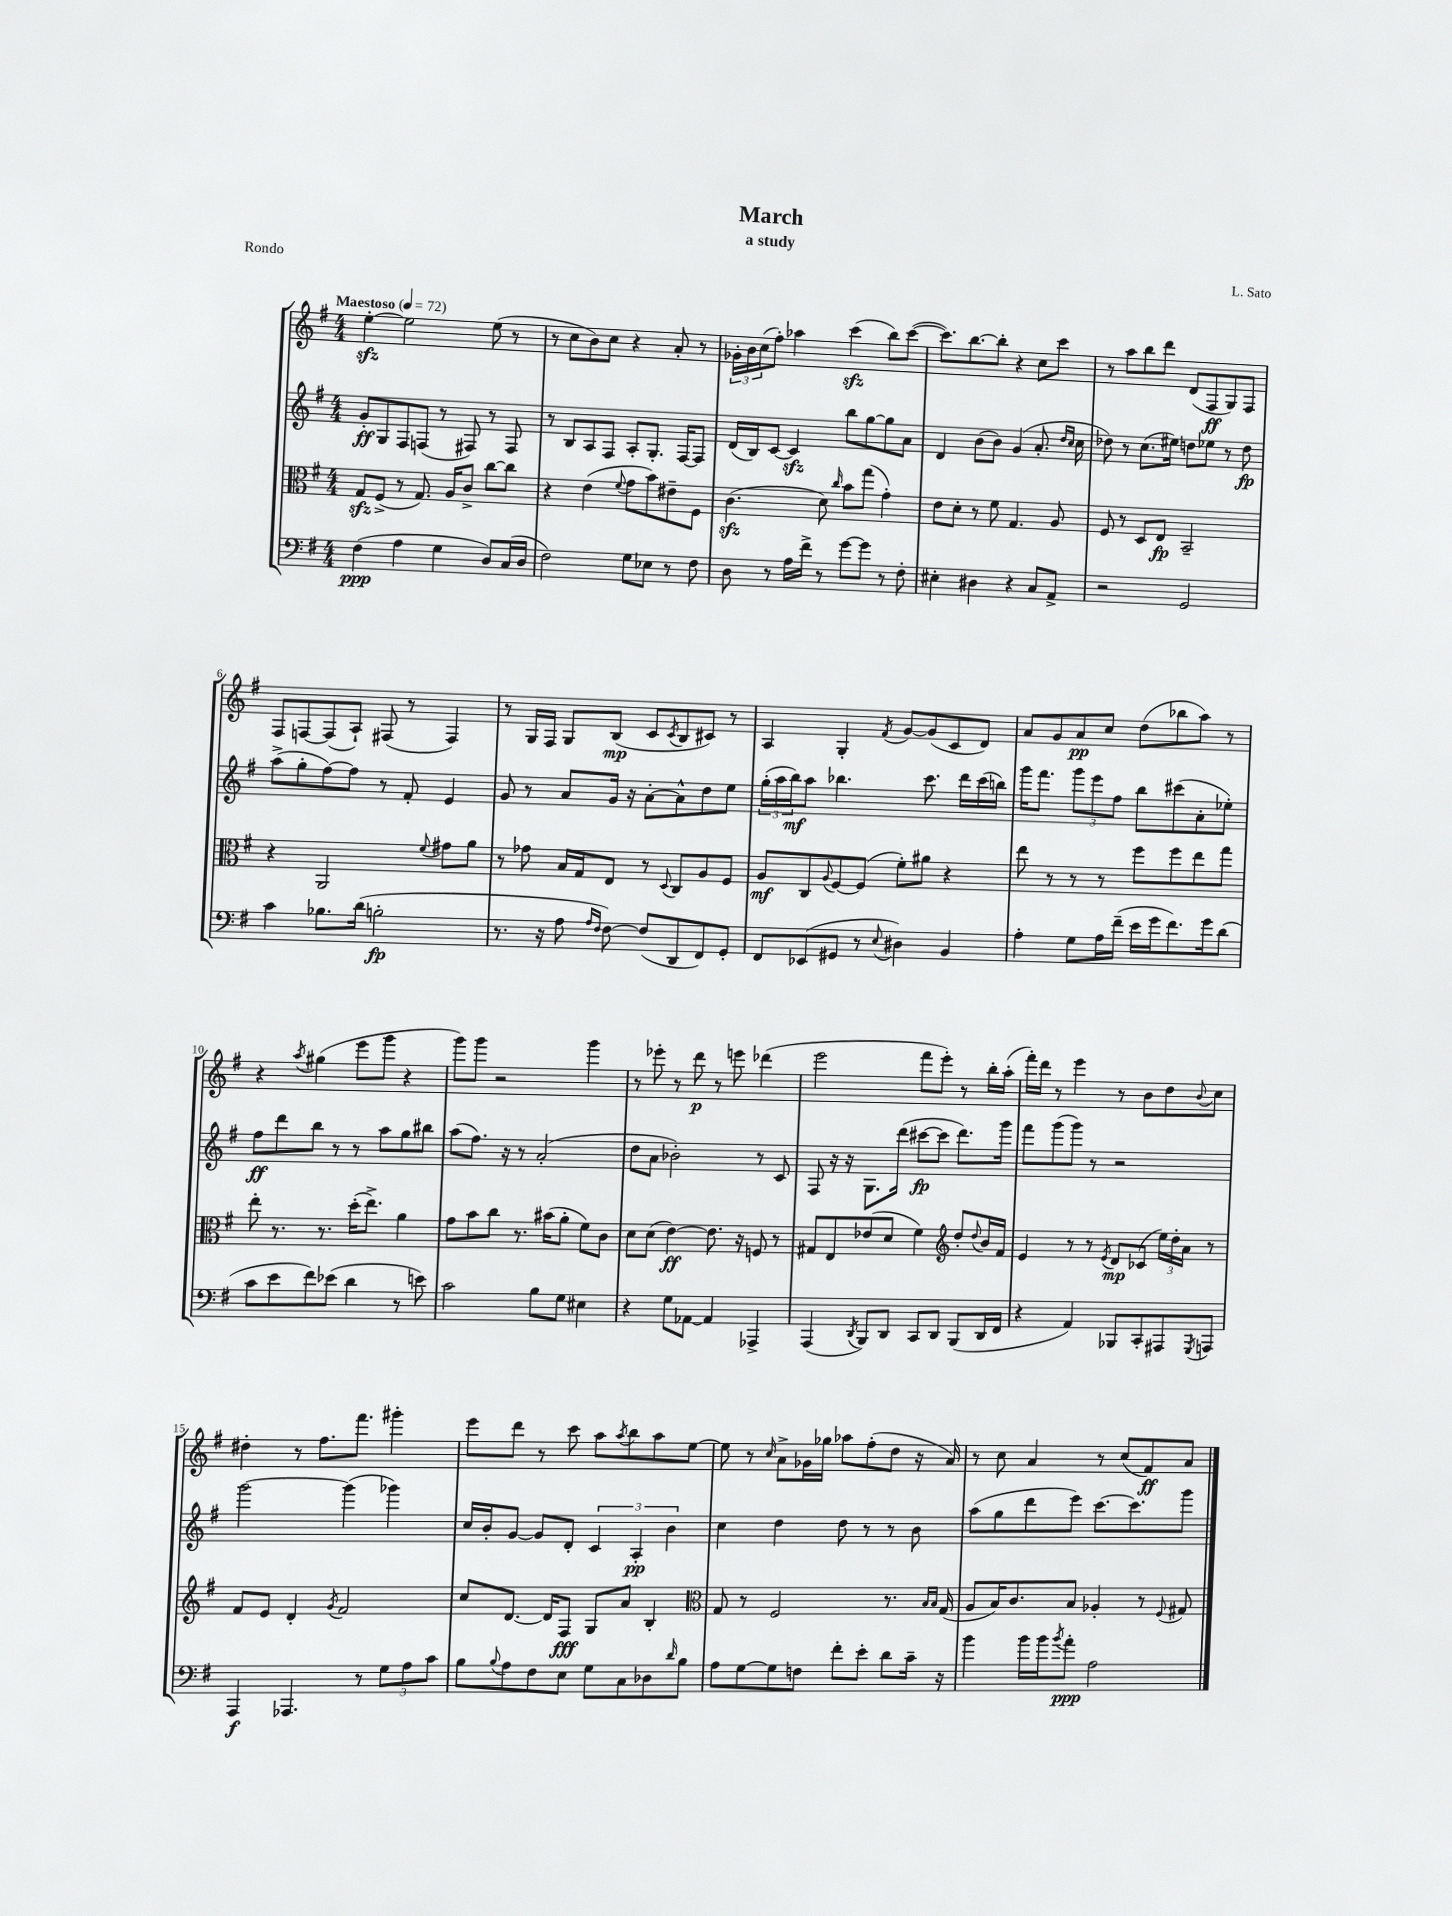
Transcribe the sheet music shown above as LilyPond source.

\header { title = "March" composer = "L. Sato" subtitle = "a study" piece = "Rondo" }
<<
\new StaffGroup <<
\new Staff = "s0" {
    \clef treble \key g \major \numericTimeSignature \time 4/4 \tempo "Maestoso" 4 = 72
    e''4~-.\sfz e''2 e''8( r8 |
    r8 c''8 b'8) c''8 r4 a'8-. r8 |
    \tuplet 3/2 { ges'16-. b'16 c''16( } fis''8-.) aes''4 c'''4\sfz( b''8) c'''8~( |
    c'''8.) b''8.~ b''8-. r4 c''8 c'''8 |
    r8 a''8 b''8 d'''8 d'8( fis8\ff g8) fis8 |
    fis8 f8~ f8( a8-!) fis8( r8 fis4) |
    r8 g16 fis16 g8 b8\mp( c'8 \acciaccatura { c'8 } b8 cis'8) r8 |
    a4 g4-. \acciaccatura { fis'8 } g'8~ g'8( c'8 d'8) |
    a'8 g'8 a'8\pp c''8 d''8( bes''8 a''8) r8 |
    r4 \acciaccatura { a''8 } gis''4( e'''8 g'''8 r4 |
    g'''8) g'''8 r2 g'''4 |
    r8 ees'''8-. r8 d'''8\p r8 e'''8 des'''4( |
    e'''2 fis'''8 e'''8-.) r8 b''16-. a''16-.( |
    fis'''16-.) d'''16 r8 e'''4 r8 b'8 d''8 \appoggiatura { b'8 } c''8 |
    dis''4-. r8 fis''8. fis'''8. gis'''4-. |
    e'''8 d'''8 r8 c'''8 a''8 \acciaccatura { a''8 } b''8 a''8 e''8~ |
    e''8 r8 \grace { c''16 } a'8-> ges'16 ges''16 aes''8 fis''8-.( d''8 r16 a'16) |
    r8 c''8 a'4 r8 c''8( fis'8\ff) a'8 \bar "|." |
}
\new Staff = "s1" {
    \clef treble \key g \major \numericTimeSignature \time 4/4
    g'8-.\ff g8 fis8 f8( r8 fis8) r8 fis8 |
    r8 b8 a8 fis8 a8-. g8.-. fis16~ fis8 |
    d'16( b16) c'8~ c'4\sfz b''8 g''8~ g''8 a'8 |
    d'4 b'8( b'8) g'4( a'8.-. \grace { d''16 c''16 } c''16 |
    des''8) r8 c''8.( eis''16) d''8 ees''8 r8 d''8\fp |
    a''8->( g''8-. fis''8~) fis''8 r8 fis'8-. e'4 |
    g'8 r8 a'8 g'16 r16 a'8~-. a'8-^ d''8 e''8 |
    \tuplet 3/2 { g''16-.( a''16 b''16\mf) } a''8 bes''4. c'''8. d'''16 c'''16( b''16) |
    g'''16 fis'''8. \tuplet 3/2 { g'''8 e'''8 fis''8 } b''8 cis'''8( a'8-. ees''8-.) |
    fis''8\ff d'''8 b''8 r8 r8 a''8 g''8 bis''8 |
    a''8( fis''8.) r16 r8 a'2-.( |
    d''8 a'8 bes'2-.) r8 c'8 |
    fis8 r16 r16 g8. d'''16( cis'''8~\fp cis'''8 d'''8.) g'''16 |
    fis'''8 g'''8( g'''8) r8 r2 |
    g'''2~ g'''4( ges'''4) |
    c''16 b'16-. g'8~ g'8 d'8-. \tuplet 3/2 { c'4 a4-.\pp b'4 } |
    c''4 d''4 d''8 r8 r8 b'8 |
    a''8( g''8 d'''8 e'''8) c'''8.~ c'''8. g'''8 \bar "|." |
}
\new Staff = "s2" {
    \clef alto \key g \major \numericTimeSignature \time 4/4
    g8\sfz fis8->( r8 g8.) a16 c'8-> c''8~ c''8 |
    r4 e'4( \appoggiatura { fis'8 } g'8 b'8) eis'8-- fis8 |
    c'4.\sfz( d'8) \grace { c''16 } b'8 g''8( g'4-.) |
    e'8 d'8-. r8 fis'8 g4. a8 |
    fis8 r8 d8 e8\fp b,2-- |
    r4 a,2 \appoggiatura { fis'8 } gis'8 a'8 |
    r8 ges'8 b16 g16 e8 r8 \appoggiatura { d8 } c8 a8 fis8 |
    a8\mf c8 \appoggiatura { a8 } fis8~ fis8( fis'8-.) ais'8 r4 |
    e''8 r8 r8 r8 fis''8 fis''8 e''8 g''8 |
    e''8-. r8. r8. d''16-.( e''8.->) a'4 |
    g'8 b'8 c''8 r8. bis'16( a'8-. fis'8) c'8 |
    d'8 d'8( e'4~\ff) e'8. r16 f8 r8 |
    gis8 e8 ees'8( d'8 fis'4) \clef treble d''8-. \appoggiatura { d''8 } b'16 fis'16 |
    e'4 r8 r8 \acciaccatura { e'8 } d'8\mp ces'8( \tuplet 3/2 { e''16) d''16-. a'16 } r8 |
    fis'8 e'8 d'4-. \acciaccatura { g'8 } fis'2 |
    c''8 d'8.~ d'16 fis8\fff g8 a'8 b4-. |
    \clef alto g8 r8 fis2 r8. \grace { b16 b16 } g16( |
    a8 b16) c'8. b8 aes4-. r8 \appoggiatura { fis8 } gis8 \bar "|." |
}
\new Staff = "s3" {
    \clef bass \key g \major \numericTimeSignature \time 4/4
    fis4\ppp( a4 g4 d8) c16( d16 |
    fis2) g8 ees8 r8 fis8 |
    d8 r8 a16 fis'16-> r8 g'8~ g'8 r8 fis8-. |
    eis4-. dis4 r4 c8 a,8-> |
    r2 g,2 |
    c'4 bes8. d'16( b2-.\fp |
    r8. r16 a8 \grace { a16 fis16 } fis8~) fis8( d,8 fis,8) g,8-. |
    fis,8 ees,8( gis,8 r8 \appoggiatura { e8 } dis4) b,4 |
    a4-. g8 a16 fis'16--( e'16 g'16 fis'8.) g'16 d'8( |
    c'8 e'8 fis'8) ees'8( d'4 r8 e'8) |
    c'2 b8 g8 eis4 |
    r4 g8 aes,8~ aes,4 aes,,4-> |
    a,,4( \acciaccatura { d,8 } b,,8) d,8 c,8 d,8 b,,8( d,16 fis,16 |
    r4 a,4) bes,,8 c,8-. ais,,8 \acciaccatura { g,,8 } a,,8 |
    a,,4\f aes,,4. r8 \tuplet 3/2 { g8 a8 c'8 } |
    b8 \appoggiatura { b8 } a8 fis8 e8 g8 c8 des8 \grace { d'16 } b8 |
    a8 g8~ g8 f8 fis'8-. e'8-. d'8 c'16-- r16 |
    b'4 b'16 b'16 \acciaccatura { b'8 } a'8-.\ppp a2 \bar "|." |
}
>>
>>
